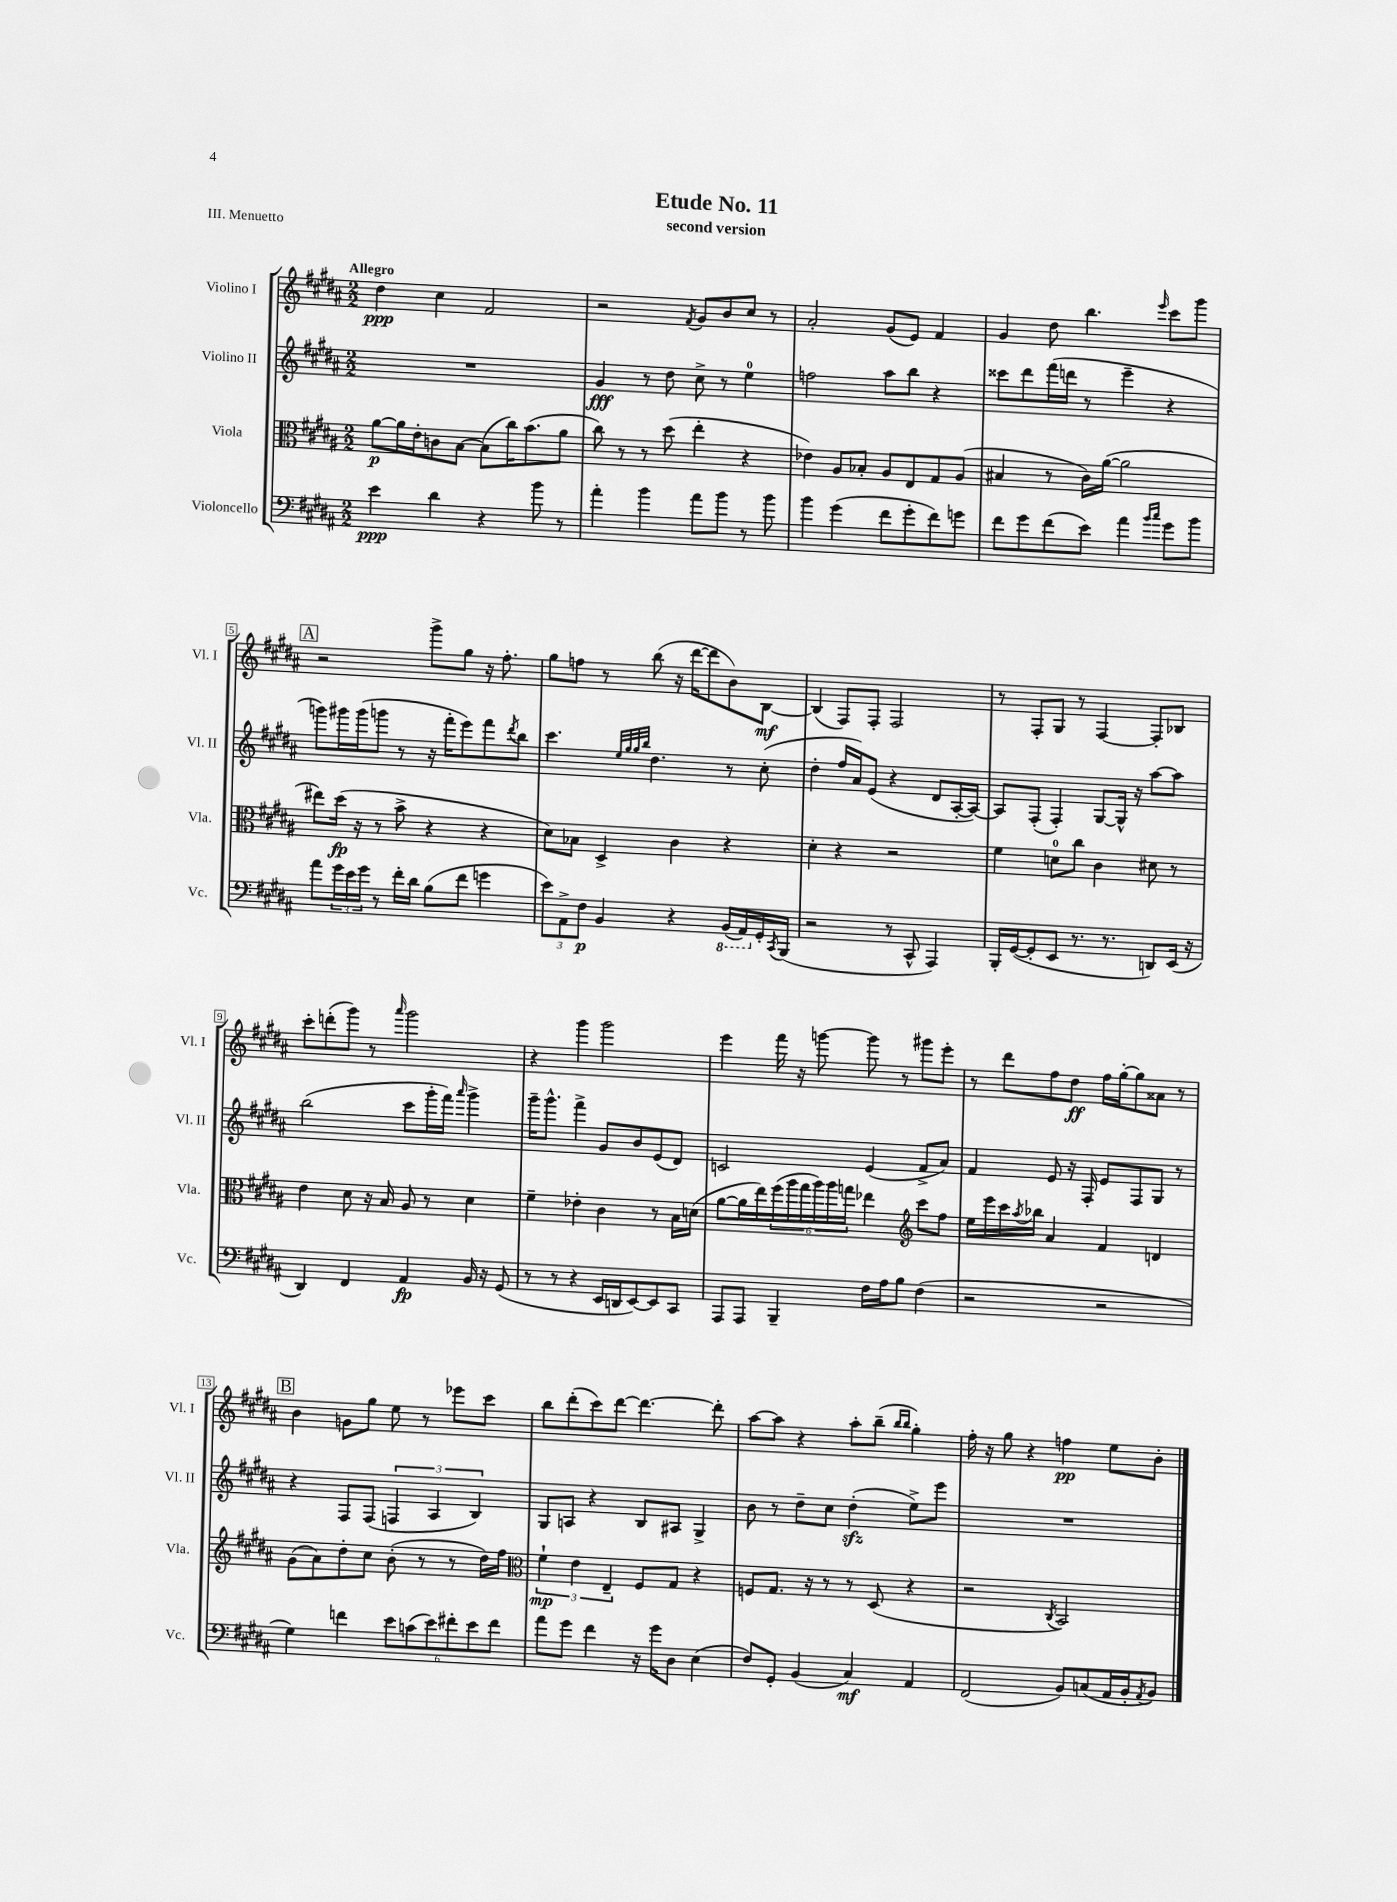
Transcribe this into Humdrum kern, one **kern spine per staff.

**kern	**kern	**kern	**kern
*staff4	*staff3	*staff2	*staff1
*clefF4	*clefC3	*clefG2	*clefG2
*k[f#c#g#d#a#]	*k[f#c#g#d#a#]	*k[f#c#g#d#a#]	*k[f#c#g#d#a#]
*M2/2	*M2/2	*M2/2	*M2/2
4e	[8a#	1r	4dd#
.	16a#]	.	.
.	16e'	.	.
4d#	8c	.	4cc#
.	[8B	.	.
4r	(8B]	.	2f#
.	16cc#)	.	.
.	(8.b	.	.
8b	.	.	.
8r	8a#	.	.
=	=	=	=
4a#'	8cc#)	4g#	2r
.	8r	.	.
4b	8r	8r	.
.	(8dd#	8dd#	.
.	.	.	8qf#
8a#	4ee'	8cc#^	8g#
8b	.	8r	8b
8r	4r	4ee	8cc#
8b	.	.	8r
=	=	=	=
4b	4e-)	2ff	2a#'
(4g#	8A#	.	.
.	8B-'	.	.
8f#	8A#	8aa#	(8g#
8g#'	8E	8bb	8e)
8f#)	8G#	4r	4f#
8g	(8A#	.	.
=	=	=	=
8f#	4B#	8ccc##	4g#
8g#	.	8ddd#	.
(8f#	8r	(16fff#	8dd#
.	.	16ddd	.
8e)	16c#)	8r	4.bb
.	([16a#	.	.
4a#	2a#]	4eee~	.
16qqb	.	.	.
16qqcc#	.	.	16qqeee
8g#	.	4r	8ccc#
8b	.	.	8ggg#
=	=	=	=
8a#	8ee#)	8ggg)	2r
24g#	(16dd#	16ggg#	.
24e	.	.	.
.	16r	(16ggg#	.
24g#	.	.	.
8r	8r	8ggg	.
16f#'	8b^	8r	.
16d#	.	.	.
(8B	4r	16r	8ggg#^
.	.	16fff#'	.
8f#	.	8eee)	8gg#
4g	4r	8fff#	16r
.	.	.	8.ff#'
.	.	8qddd#	.
.	.	8bb	.
=	=	=	=
12e)	8d#)	4.ccc#	8gg#
12AA#^	.	.	.
.	8B-	.	8ff
12F#	.	.	.
4BB	4D#^	.	8r
.	.	32qqee	.
.	.	32qqgg#	.
.	.	32qqgg#	.
.	.	32qqbb	.
.	.	4.dd#	(8bb
4r	4c#	.	16r
.	.	.	[16ddd#
.	.	.	8ddd#]
(16BBB	4r	8r	8b)
16AAA#)	.	.	.
16GG#'	.	(8cc#'	[8B
8qCC#	.	.	.
(16BBB	.	.	.
=	=	=	=
2r	4d#'	4dd#'	(4B]
.	4r	16ff#	8F#)
.	.	16a#)	.
.	.	(8e	8F#'
8r	2r	4r	2F#
8CC#^^	.	.	.
4AAA#)	.	8d#	.
.	.	[16A#'	.
.	.	16A#_)	.
=	=	=	=
16BBB'	4f#	8A#]	8r
([16GG#	.	.	.
8GG#']	.	(8F#'	8F#'
8EE	8d	4F#')	8G#
8.r	8cc#	.	8r
.	4c#	[8G#	[4F#
8.r	.	.	.
.	.	16G#^^]	.
.	.	16r	.
8DD)	8d#	[8aa#	8F#']
(16EE	8r	8aa#]	8B-
16r	.	.	.
=	=	=	=
4DD#)	4e	(2bb	8ccc#'
.	.	.	(8ddd'
4FF#	8d#	.	8ggg#)
.	16r	.	8r
.	16B	.	.
.	.	.	16qqaaa#
4AA#	8A#	8ccc#	2ggg#
.	8r	16ggg#'	.
.	.	16fff#)	.
.	.	16qqaaa#	.
16BB	4d#	4ggg#^	.
16r	.	.	.
(8GG#	.	.	.
=	=	=	=
8r	4f#~	16ggg#~	4r
.	.	8.ggg#^^	.
8r	.	.	.
4r	4e-'	4fff#^	4ggg#
16EE	4c#	8g#	2ggg#
16DD	.	.	.
[8EE)	.	8b	.
8EE]	8r	(8e	.
8CC#	16B	8d#)	.
.	(16d	.	.
=	=	=	=
8AAA#	[8a#	2c	4eee
8AAA#	16a#]	.	.
.	16ee)	.	.
4BBB~	(24ff#	.	16fff#
.	24aa#	.	.
.	.	.	16r
.	24gg#	.	.
.	24aa#)	.	[8ggg
.	24aa#	.	.
.	24gg	.	.
16F#	4ee-	(4e	8ggg]
16A#	.	.	.
8B	.	.	8r
*	*clefG2	*	*
(4F#	8ccc#	8f#^	8ggg#
.	8ff#	8a#)	8eee'
=	=	=	=
2r	16ee	4f#	8r
.	16eee	.	.
.	16ccc#	.	8ddd#
.	8qaa#	.	.
.	16bb-	.	.
.	4a#	8e	8ff#
.	.	16r	8dd#
.	.	16F#'	.
2r	4f#	8e	16ff#
.	.	.	[16gg#'
.	.	8F#	8gg#]
.	4d	8G#	8a##
.	.	8r	8r
=	=	=	=
4G#)	(8g#	4r	4b
.	8a#)	.	.
4f	8dd#'	8F#	8g
.	8cc#	(8F#	8gg#
12e	(8b'	6F	8ee
(12c	.	.	.
.	8r	.	8r
12e)	.	6A#	.
12f#'	8r	.	8eee-
12e	.	6B)	.
.	16dd#)	.	8ccc#
12f#	.	.	.
.	16ff#	.	.
=	=	=	=
*	*clefC3	*	*
8a#	6f#`	8G#	8bb
8g#	.	8A	(8ddd#'
.	6e	.	.
4f#	.	4r	8ccc#)
.	6E~	.	.
.	.	.	[8ddd#
16r	8F#	8B	4.ddd#_
16g#	.	.	.
8D#	8G#	8A#	.
(4E	4r	4G#^	.
.	.	.	8ddd#']
=	=	=	=
8F#)	8F	8b	[8aa#
8GG#'	8.G#	8r	8aa#]
(4BB	.	8dd#~	4r
.	16r	.	.
.	8r	8cc#	.
4C#)	8r	(4dd#'	8aa#'
.	(8D#	.	(8bb~
.	.	.	16qqbb
.	.	.	16qqbb
4AA#	4r	8ee^)	4gg#')
.	.	8eee	.
=	=	=	=
(2FF#	2r	1r	16ff#'
.	.	.	16r
.	.	.	8gg#
.	.	.	4r
.	8qC#	.	.
8BB)	2BB)	.	4ff
(8C	.	.	.
16AA#	.	.	8ee
16BB'	.	.	.
8qAA#	.	.	.
8BB)	.	.	8b'
==	==	==	==
*-	*-	*-	*-
